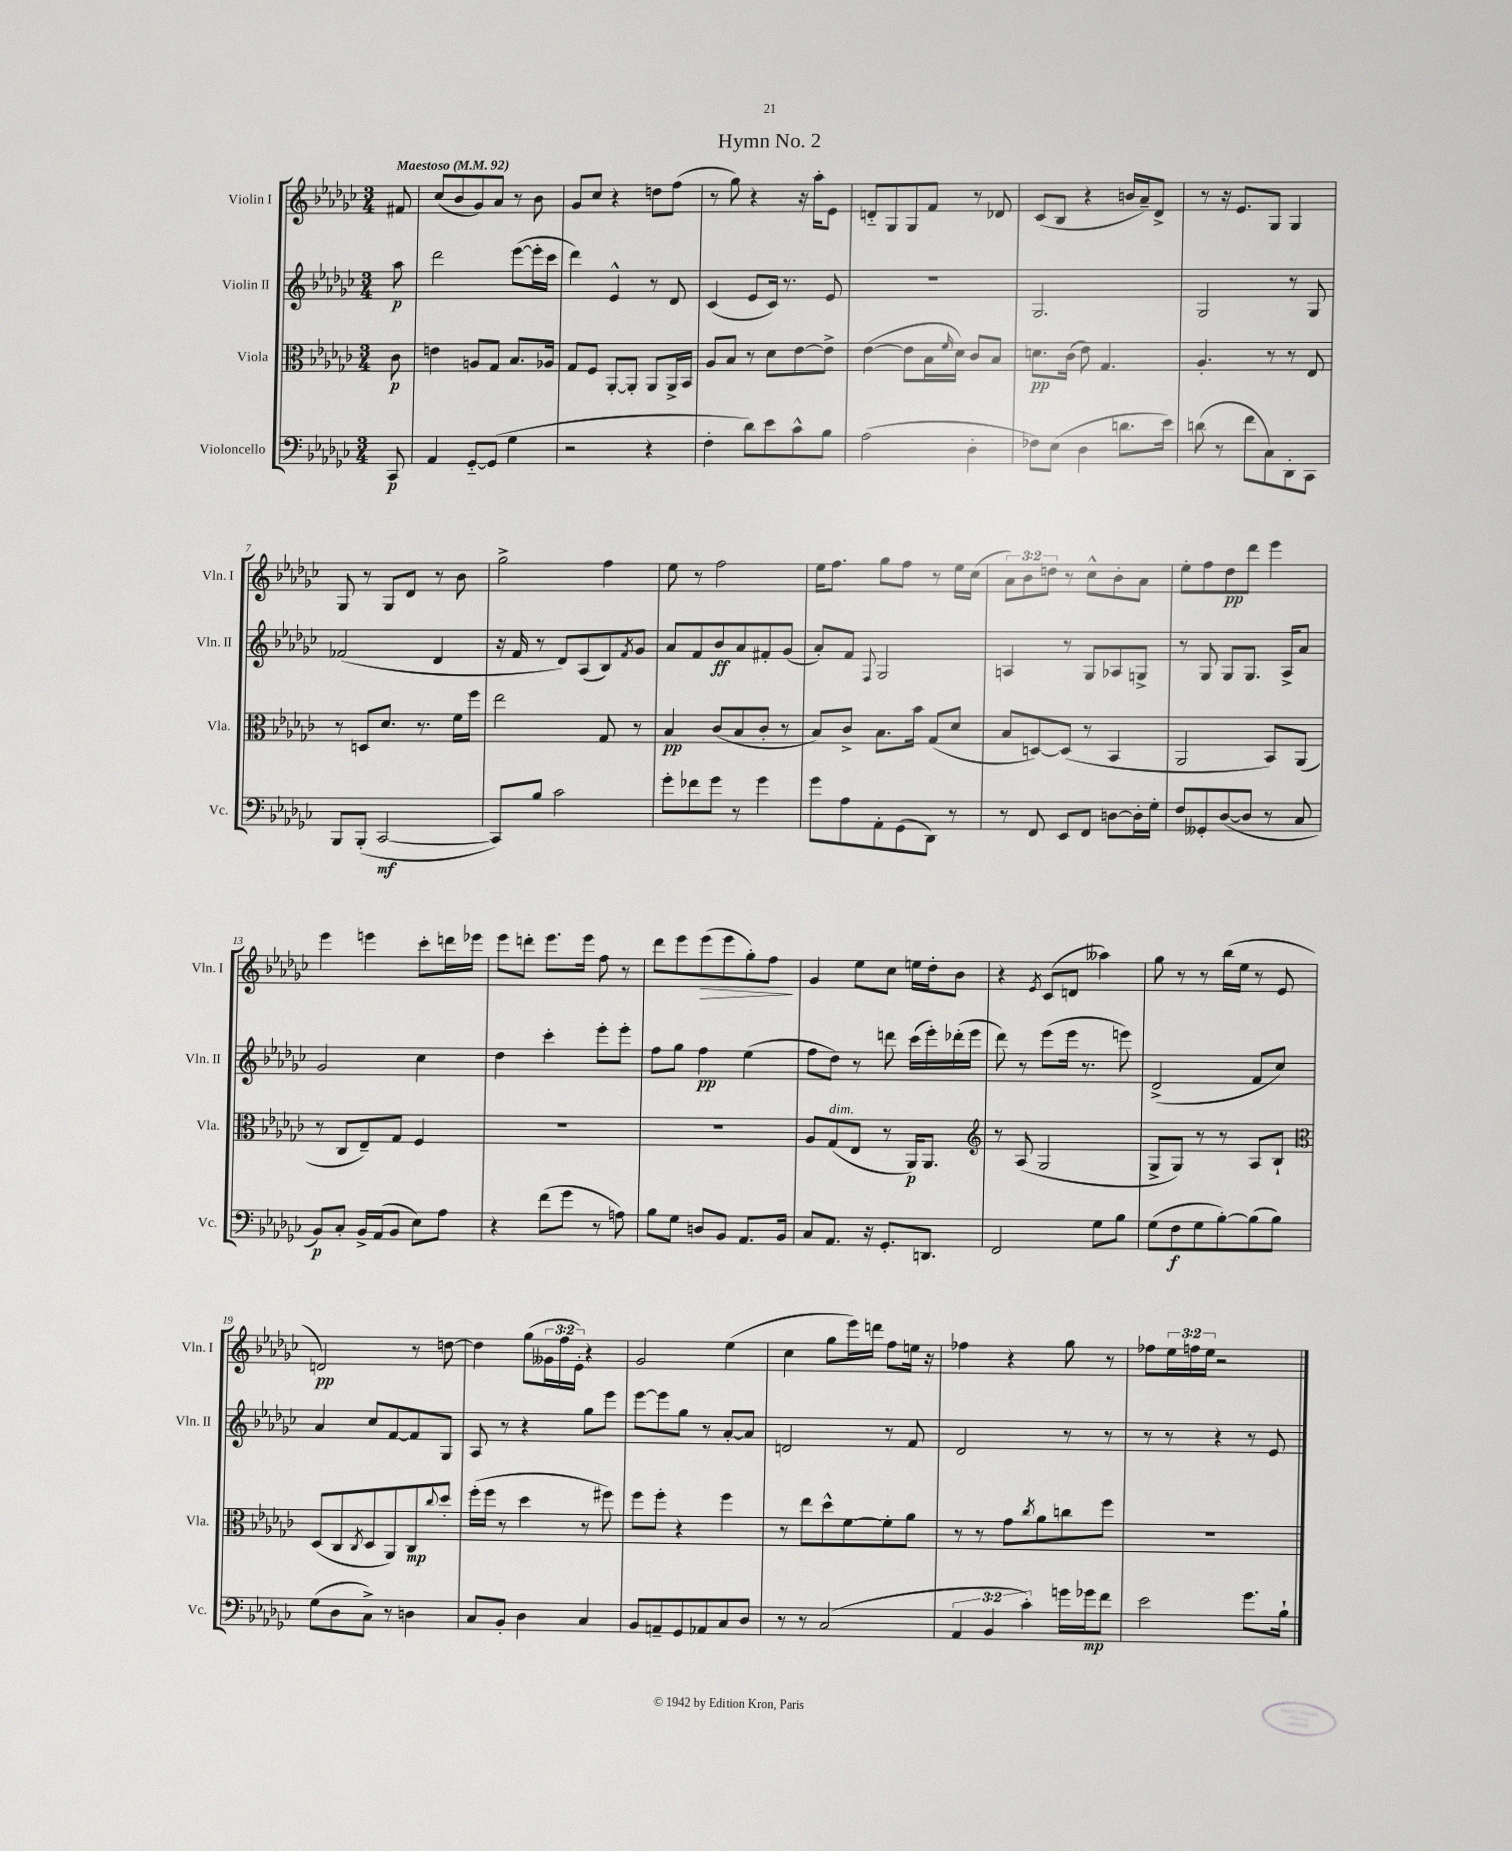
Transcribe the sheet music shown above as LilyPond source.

\header { title = "Hymn No. 2" }
<<
\new StaffGroup <<
\new Staff = "s0" \with { instrumentName = "Violin I" shortInstrumentName = "Vln. I" } {
    \clef treble \key ges \major \numericTimeSignature \time 3/4 \override Staff.TupletNumber.text = #tuplet-number::calc-fraction-text \partial 8 \tempo "Maestoso" 4 = 92
    fis'8 |
    ces''8( bes'8 ges'8) aes'8 r8 bes'8 |
    ges'8 ces''8 r4 d''8 f''8( |
    r8 ges''8) r4 r16 aes''16-. ees'8 |
    d'8-_ ges8 ges8 f'8 r8 des'8 |
    ces'8( bes8 r4 b'16 aes'16--) des'8-> |
    r8 r16 ees'8. ges8 ges4 |
    ges8 r8 ges8 des'8 r8 bes'8 |
    ges''2-> f''4 |
    ees''8 r8 f''2 |
    ees''16 f''8. ges''8 f''8 r8 ees''16 ces''16( |
    \tuplet 3/2 { aes'8) bes'8 d''8 } r8 ces''8-^ bes'8-. aes'8 |
    ees''8-. f''8 des''8\pp des'''8 ees'''4 |
    ees'''4 e'''4 ces'''8-. d'''16 ees'''16 |
    ees'''8 d'''8-. ees'''8. ees'''16 f''8 r8 |
    des'''8 ees'''8 ees'''8\>( ees'''8 ges''8-.) f''8\! |
    ges'4 ees''8 ces''8 e''16 des''16-. bes'8 |
    r4 \acciaccatura { ees'8 } ces'8( d'8 aeses''4) |
    ges''8 r8 r8 bes''16( ees''16 r8 ees'8 |
    d'2\pp) r8 d''8~ |
    d''4 ges''8( \tuplet 3/2 { geses'16 f''16 ees'16-.) } r4 |
    ges'2 ees''4( |
    ces''4 ges''8 ees'''16) d'''16 f''8 e''16 r16 |
    fes''4 r4 ges''8 r8 |
    fes''8 \tuplet 3/2 { ees''16 f''16 ees''16 } r2 \bar "|." |
}
\new Staff = "s1" \with { instrumentName = "Violin II" shortInstrumentName = "Vln. II" } {
    \clef treble \key ges \major \numericTimeSignature \time 3/4 \partial 8
    aes''8\p |
    des'''2 ees'''8~( ees'''16-. ces'''16 |
    des'''4) ees'4-^ r8 des'8 |
    ces'4( ees'8 ces'16) r8. ees'8 |
    R2. |
    ges2. |
    ges2 r8 ges8 |
    fes'2( des'4 |
    r16 f'16 r8 des'8) aes8( bes8) \acciaccatura { f'8 } ges'8 |
    aes'8 f'8 bes'8\ff aes'8 fis'8-. ges'8( |
    aes'8-.) f'8 \appoggiatura { f8 } ges2 |
    a4 r8 ges8 aes8 g8-> |
    r8 ges8 ges8 ges8. aes16-> aes'8 |
    ges'2 ces''4 |
    des''4 ces'''4-. ees'''8-. ees'''8-. |
    f''8 ges''8 f''4\pp ees''4( |
    f''8 des''8) r8 d'''8 ces'''16( ees'''16-.) des'''16-.( ees'''16 |
    des'''8) r8 ees'''8( ees'''16 r8. e'''8) |
    des'2->( f'8 ces''8) |
    aes'4 ces''8 f'8~ f'8 ges8 |
    aes8 r8 r4 ges''8 ees'''8 |
    ees'''8~ ees'''8 ges''8 r8 aes'8~-. aes'8 |
    d'2 r8 f'8 |
    des'2 r8 r8 |
    r8 r8 r4 r8 ees'8 \bar "|." |
}
\new Staff = "s2" \with { instrumentName = "Viola" shortInstrumentName = "Vla." } {
    \clef alto \key ges \major \numericTimeSignature \time 3/4 \partial 8
    ces'8\p |
    e'4 a8 ges8 bes8. aes16 |
    ges8 f8 aes,8~-. aes,8-. aes,8 aes,16-> bes,16 |
    aes8 bes8 r8 des'8 ees'8~ ees'8-> |
    ees'4~( ees'8 bes16 \grace { f'16 } des'16) ces'8 bes8 |
    d'8.\pp ces'16( ees'8) ges4. |
    aes4.-. r8 r8 ees8 |
    r8 d8 des'8. r8. f'16 f''16 |
    ees''2 ges8 r8 |
    bes4\pp ces'8( bes8 ces'8-. r8 |
    bes8) ces'8-> bes8. bes'16 ges8( des'8 |
    bes8 d8~) d8( r8 bes,4 |
    aes,2 bes,8) aes,8( |
    r8 ces8 ees8--) ges8 f4 |
    R2. |
    R2. |
    aes8 ges8^\markup { \italic "dim." }( ees8 r8 aes,16\p) aes,8. |
    \clef treble r8 aes8( ges2 |
    ges8-> ges8) r8 r8 aes8 bes8-! |
    \clef alto des8( ces8 \acciaccatura { ces8 } des8 aes,8) ces8\mp \appoggiatura { ces''8 } des''8-. |
    f''16-.( f''16 r8 des''4 r8 fis''8) |
    f''8 f''8-. r4 f''4 |
    r8 ees''8 des''8-^ f'8~ f'8-. aes'8 |
    r8 r8 ges'8 \acciaccatura { ces''8 } aes'8 c''8 f''8 |
    R2. \bar "|." |
}
\new Staff = "s3" \with { instrumentName = "Violoncello" shortInstrumentName = "Vc." } {
    \clef bass \key ges \major \numericTimeSignature \time 3/4 \override Staff.TupletNumber.text = #tuplet-number::calc-fraction-text \partial 8
    ces,8\p |
    aes,4 ges,8~-_ ges,8( ges4 |
    r2 r4 |
    f4-. des'8) ees'8 ces'8-^ bes8 |
    aes2( des4-. |
    fes8) ees8( des4 d'8. ees'16) |
    d'8( r8 f'8 ces8) des,8-. ces,8 |
    bes,,8 bes,,8-.( ces,2~\mf |
    ces,8) bes8 ces'2 |
    ges'8-. fes'8 ges'8 r8 ges'4 |
    ges'8 aes8 aes,8-. ges,8( des,8) r8 |
    r8 f,8 ees,8 f,8 d8~ d16-. ges16-. |
    f8 geses,8-. des8~( des8 r8 ces8 |
    bes,8\p) ces8-. bes,16-> aes,16( bes,8 ees8) aes8 |
    r4 f'8( ges'8 r8 a8) |
    bes8 ges8 d8 bes,8 aes,8. bes,16 |
    ces8 aes,8. r16 ges,8.-. d,8. |
    f,2 ges8 bes8 |
    ges8( f8\f ges8 bes8~-.) bes8( bes8) |
    ges8( des8 ces8->) r8 d4 |
    ces8 bes,8-. des4 ces4 |
    bes,8 a,8-- ges,8 aes,8 ces8 des8 |
    r8 r8 ces2( |
    \tuplet 3/2 { aes,4 bes,4 ces'4-.) } g'16 ges'16\mp f'8 |
    ees'2 ges'8. bes16-! \bar "|." |
}
>>
>>
